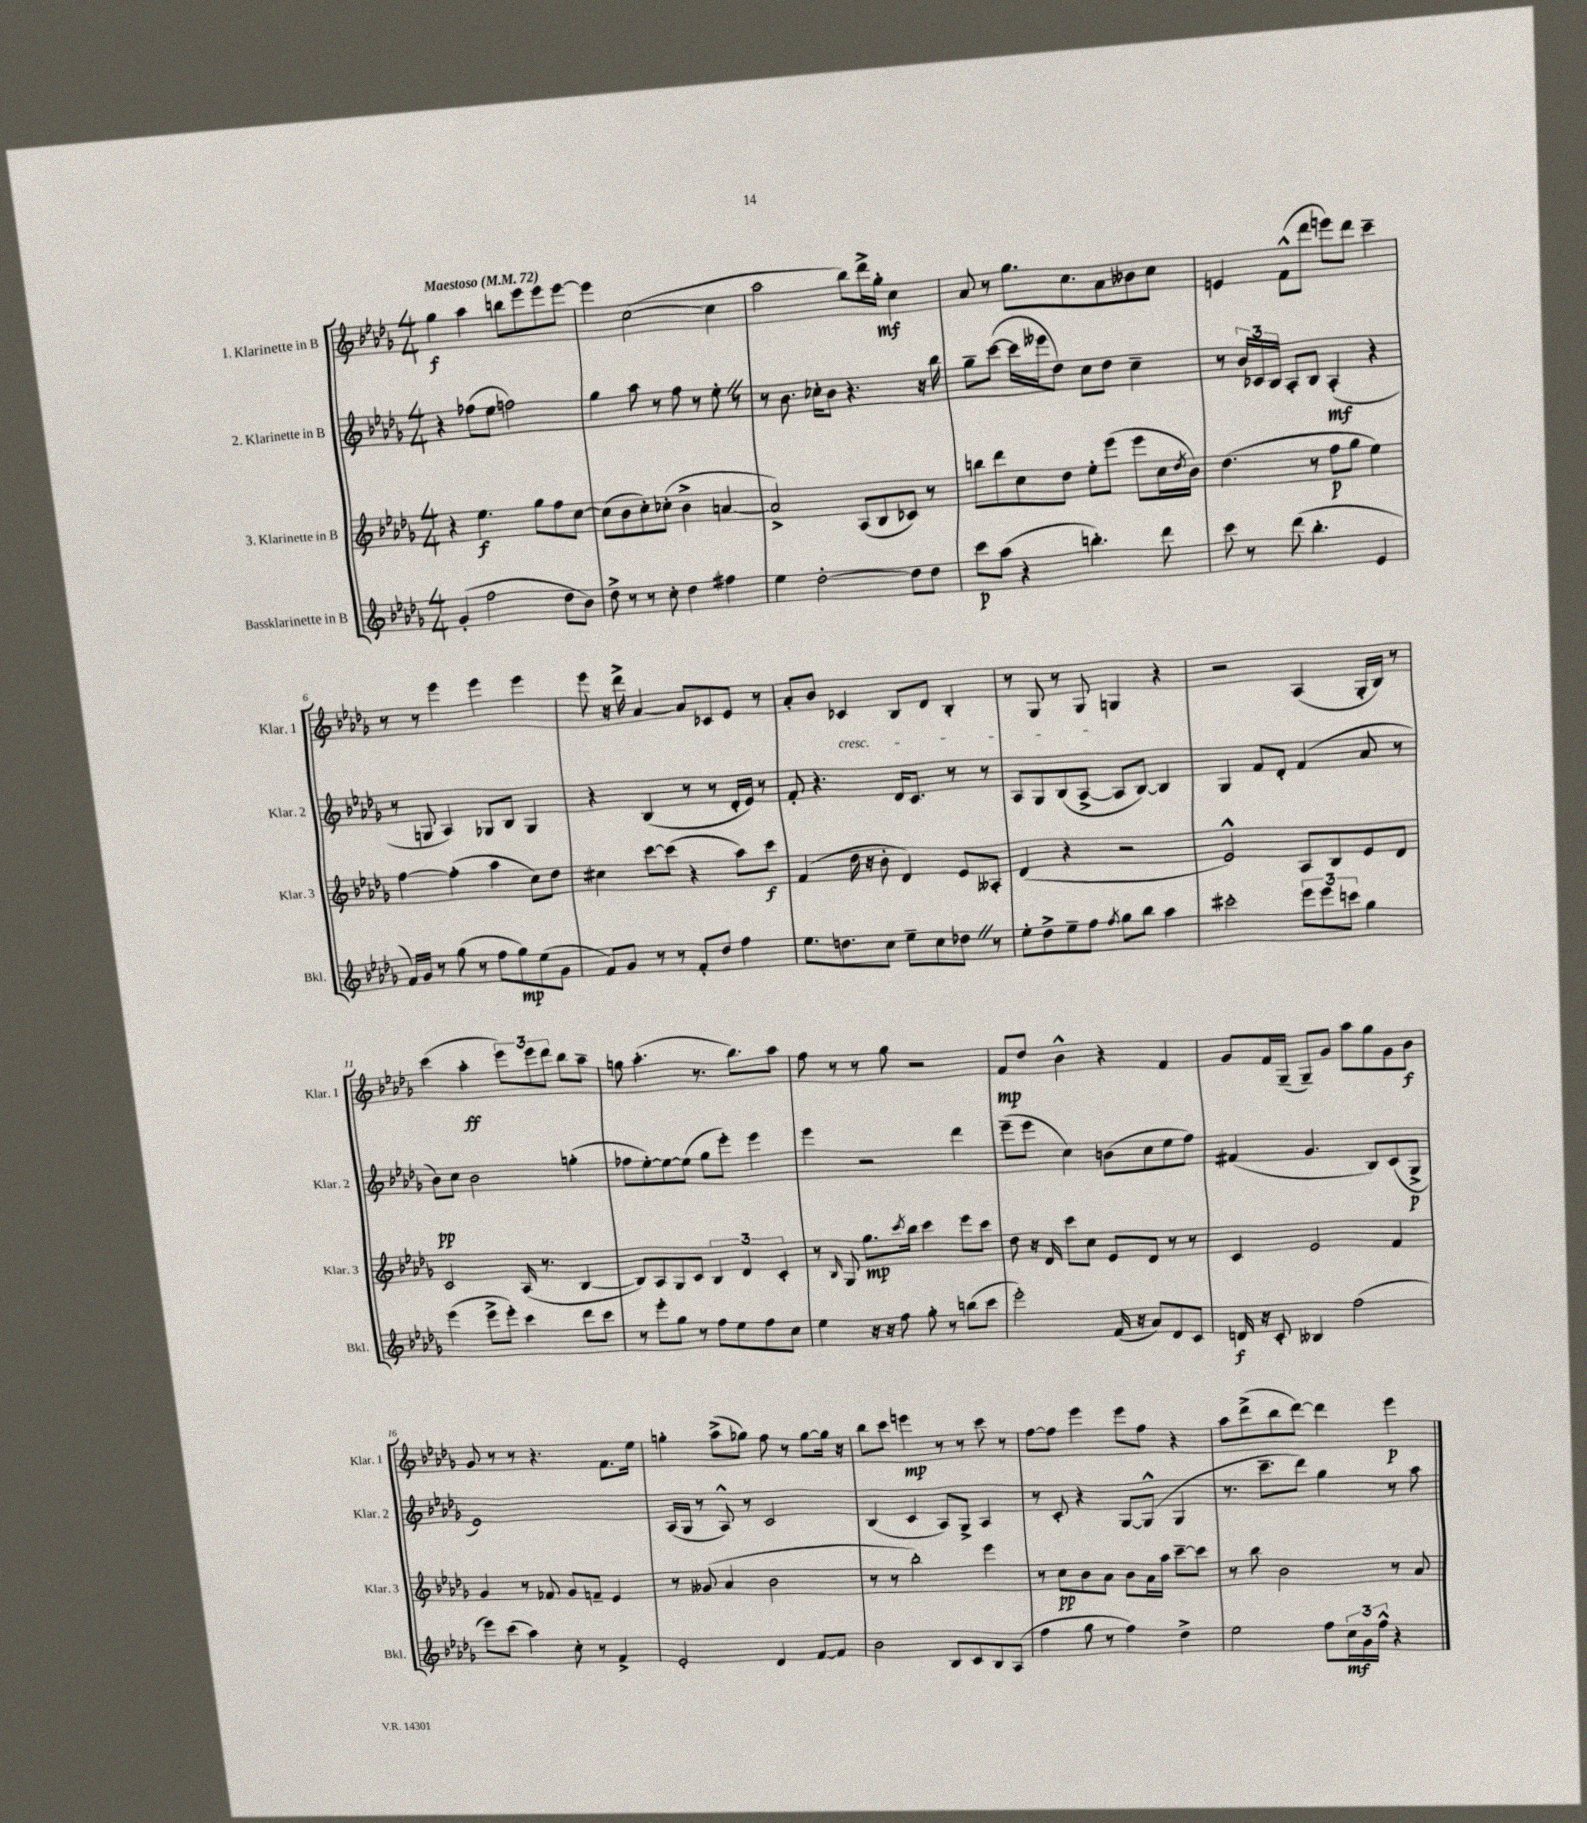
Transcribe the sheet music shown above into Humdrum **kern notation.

**kern	**dynam	**kern	**dynam	**kern	**dynam	**kern	**dynam
*part4	*part4	*part3	*part3	*part2	*part2	*part1	*part1
*staff4	*staff4	*staff3	*staff3	*staff2	*staff2	*staff1	*staff1
*I"Bassklarinette in B	*	*I"3. Klarinette in B	*	*I"2. Klarinette in B	*	*I"1. Klarinette in B	*
*I'Bkl.	*	*I'Klar. 3	*	*I'Klar. 2	*	*I'Klar. 1	*
*clefG2	*	*clefG2	*	*clefG2	*	*clefG2	*
*k[b-e-a-d-g-]	*	*k[b-e-a-d-g-]	*	*k[b-e-a-d-g-]	*	*k[b-e-a-d-g-]	*
*M4/4	*	*M4/4	*	*M4/4	*	*M4/4	*
*MM72	*	*MM72	*	*MM72	*	*MM72	*
=1	=1	=1	=1	=1	=1	=1	=1
!	!	!	!	!	!	!LO:TX:a:B:t=Maestoso	!
(4g-'/	.	4r	.	4r	.	4gg-\	f
2ff\	.	4.ee-\	f	(8ff-X\L	.	4aa-\	.
.	.	.	.	8ee-\J	.	.	.
.	.	.	.	2ffn\)	.	8bbn\L	.
.	.	8gg-\L	.	.	.	8eee-\	.
8dd-\L	.	8ff\	.	.	.	8eee-\	.
8b-\J)	.	[8cc\J	.	.	.	[8eee-\J	.
=2	=2	=2	=2	=2	=2	=2	=2
8dd-^\	.	(8cc\L]	.	4gg-\	.	4eee-\]	.
8r	.	8b-\	.	.	.	.	.
8r	.	8cc'\)	.	8aa-\	.	([2cc\	.
8cc'\	.	(8cc-X'\J	.	8r	.	.	.
4dd-\	.	4b-^\	.	8ff\	.	.	.
.	.	.	.	8r	.	.	.
4ff#X\	.	[4an/	.	8ee-'Z\	.	4cc\]	.
.	.	.	.	8r	.	.	.
=3	=3	=3	=3	=3	=3	=3	=3
4ee-\	.	2a^/])	.	8r	.	2aa-\	.
.	.	.	.	8.b-\	.	.	.
[2dd-'\	.	.	.	.	.	.	.
.	.	.	.	16cc-X'\KL	.	.	.
.	.	.	.	8b-\J	.	.	.
.	.	(8A-/L	.	4.r	.	8bb-\L)	.
.	.	8B-/	.	.	.	16ddd-^\L	.
.	.	.	.	.	.	16gg-'\JJ	mf
8dd-\L]	.	8c-X/J)	.	.	.	4cc\	.
8dd-\J	.	8r	.	16r	.	.	.
.	.	.	.	16bb-\	.	.	.
=4	=4	=4	=4	=4	=4	=4	=4
8ccc\L	p	8bbn\L	.	8gg-~\L	.	8a-/	.
(8aa-\J	.	8ddd-\	.	([8ccc\J	.	8r	.
4r	.	8cc\	.	16ccc\LL]	.	8.gg-\L	.
.	.	.	.	16eee--X\J	.	.	.
.	.	8dd-\J	.	8dd-\J)	.	.	.
.	.	.	.	.	.	8.cc\	.
4.bbn'\)	.	8ee-'\L	.	8cc\L	.	.	.
.	.	(8eee-\J	.	8dd-\J	.	8a-\	.
.	.	8eee-\L	.	4cc~\	.	8b--X\	.
8ddd-\	.	16cc\L	.	.	.	8cc\J	.
.	.	8qdd-/	.	.	.	.	.
.	.	16b-\JJ)	.	.	.	.	.
=5	=5	=5	=5	=5	=5	=5	=5
8ccc\	.	(4.dd-\	.	8r	.	4en/	.
8r	.	.	.	24b-/LL	.	.	.
.	.	.	.	24c-X/	.	.	.
.	.	.	.	24B-/JJ	.	.	.
(8ddd-\	.	.	.	8A-'/L	.	(8f^^\L	.
4.bb-'\	.	8r	.	8B-/J	.	8ddd-\J	.
.	.	8ff\L	p	(4A-'/	mf	8eeen\L)	.
.	.	8gg-\J	.	.	.	8ddd-\J	.
4e-/	.	4ee-\)	.	4r	.	4ccc~\	.
!!LO:LB:g=z
=6	=6	=6	=6	=6	=6	=6	=6
16f/LL)	.	[4ff\	.	8r	.	8r	.
16g-/JJ	.	.	.	.	.	.	.
8r	.	.	.	8Gn/	.	8r	.
(8gg-\	.	(4ff'\]	.	4A-/)	.	4eee-\	.
8r	.	.	.	.	.	.	.
8ff\L	.	4aa-\	.	8G-X/L	.	4eee-\	.
8gg-\)	mp	.	.	8B-/J	.	.	.
(8ee-\	.	8cc\L)	.	4G-/	.	4eee-\	.
8g-\J	.	8dd-\J	.	.	.	.	.
=7	=7	=7	=7	=7	=7	=7	=7
8f/L)	.	4cc#X\	.	4r	.	8eee-\	.
8g-/J	.	.	.	.	.	16r	.
.	.	.	.	.	.	16ddd-^\	.
8r	.	[8ccc\L	.	(4B-/	.	[4a-/	.
8r	.	(8ccc\J]	.	.	.	.	.
8f'/L	.	4r	.	8r	.	8a-/L]	.
8dd-/J	.	.	.	8r	.	8c-X/	.
4ff\	.	8aa-\L)	.	16d-'/LL	.	8e-/J	.
.	.	.	.	16e-/JJ)	.	.	.
.	.	8ccc\J	f	8r	.	8r	.
=8	=8	=8	=8	=8	=8	=8	=8
8.ee-\L	.	(4f/	.	8f'/	.	8a-'/L	.
.	.	.	.	4.r	.	8b-/J	.
8.ddn\	.	.	.	.	.	.	.
!	!	!	!	!	!	!LO:TX:b:i:t=cresc.	!
.	.	16dd-\	.	.	.	4c-X/	.
.	.	16r	.	.	.	.	.
8cc\J	.	8b-'\	.	.	.	.	.
8ee-~\L	.	4d-/)	.	16d-/KL	.	8B-/L	.
.	.	.	.	8.c/J	.	.	.
8cc\	.	.	.	.	.	8d-/J	.
8dd-XZ\J	.	8e-/L	.	8r	.	4B-'/	.
8r	.	8A--X'/J	.	8r	.	.	.
=9	=9	=9	=9	=9	=9	=9	=9
8ee-'\L	.	(4d-/	.	8A-/L	.	8r	.
8dd-^\	.	.	.	8G-/	.	8G-/	.
8ee-~\	.	4r	.	(8B-/	.	8r	.
8ff\J	.	.	.	[8A-^/J	.	8G-/	.
8qff/	.	.	.	.	.	.	.
8gg-\L	.	2r	.	8A-/L]	.	4Gn/	.
8bb-\J	.	.	.	[8B-/J)	.	.	.
4aa-\	.	.	.	4B-/]	.	4r	.
=10	=10	=10	=10	=10	=10	=10	=10
2ccc#X'\	.	2e-^^/)	.	4G-/	.	2r	.
.	.	.	.	8f/L	.	.	.
.	.	.	.	8d-'/J	.	.	.
12eee-\L	.	8A-/L	.	(4f/	.	(4A-/	.
12eee-\	.	.	.	.	.	.	.
.	.	8B-/	.	.	.	.	.
12cccn\J	.	.	.	.	.	.	.
4gg-\	.	8e-/	.	8a-/	.	16G-'/LL	.
.	.	.	.	.	.	16B-/JJ)	.
.	.	8d-/J	.	8r	.	8r	.
!!LO:LB:g=z
=11	=11	=11	=11	=11	=11	=11	=11
(4eee-\	.	2c/	.	8b-\L)	pp	(4ccc\	.
.	.	.	.	8cc\J	.	.	.
8eee-^\L	.	.	.	2b-\	.	4aa-'\	ff
8eee-'\J)	.	.	.	.	.	.	.
4ccc\	.	(16A-/	.	.	.	12eee-\L)	.
.	.	8.r	.	.	.	.	.
.	.	.	.	.	.	12eee-\	.
.	.	.	.	.	.	12ddd-\J	.
8ddd-\L	.	[4B-/	.	(4ggn'\	.	8bb-\L	.
8ccc\J	.	.	.	.	.	8aa-~\J	.
=12	=12	=12	=12	=12	=12	=12	=12
8r	.	8B-/L])	.	8ff-X\L	.	8ggn\	.
8eee-'\L	.	8A-/	.	[8ee-'\)	.	(4.aa-'\	.
8gg-\J	.	8G-/	.	8ee-\_	.	.	.
8r	.	8c/J	.	(8ee-\J]	.	.	.
8ff\L	.	6B-/	.	8gg-\L	.	8.r	.
8ee-\	.	.	.	8eee-'\J)	.	.	.
.	.	6d-/	.	.	.	.	.
.	.	.	.	.	.	8.bb-\L)	.
8ff\	.	.	.	4eee-\	.	.	.
.	.	6c'/	.	.	.	.	.
8cc\J	.	.	.	.	.	8aa-\J	.
=13	=13	=13	=13	=13	=13	=13	=13
4ee-\	.	8r	.	4eee-\	.	8ff\	.
.	.	16qqB-/	.	.	.	.	.
.	.	8G-/	.	.	.	8r	.
16r	.	8.gg-\L	mp	2r	.	8r	.
16r	.	.	.	.	.	.	.
8ff\	.	.	.	.	.	8gg-\	.
.	.	8qccc/	.	.	.	.	.
.	.	16bb-\Jk	.	.	.	.	.
8gg-'\	.	4ccc\	.	.	.	2r	.
8r	.	.	.	.	.	.	.
(8bbn\L	.	8eee-\L	.	4ddd-\	.	.	.
8ccc\J	.	8ccc\J	.	.	.	.	.
=14	=14	=14	=14	=14	=14	=14	=14
2eee-'\)	.	8dd-\	.	(8eee-~\L	.	8f/L	mp
.	.	16r	.	8eee-\J	.	8dd-/J	.
.	.	16d-/	.	.	.	.	.
.	.	8ccc\L	.	4cc\)	.	4b-^^\	.
.	.	8cc\J	.	.	.	.	.
(16f/	.	8e-/L	.	(8bn\L	.	4r	.
16r	.	.	.	.	.	.	.
8a-/L)	.	8d-/J	.	8cc\	.	.	.
8d-/	.	8r	.	8ee-\	.	4f/	.
8c/J	.	8r	.	8ff\J)	.	.	.
=15	=15	=15	=15	=15	=15	=15	=15
16dn/	f	4c/	.	(4f#X/	.	8g-/L	.
16r	.	.	.	.	.	.	.
8c'/	.	.	.	.	.	16f/L	.
.	.	.	.	.	.	(16G-~/JJ	.
4B--X/	.	2e-/	.	4.g-/	.	8G-~/L)	.
.	.	.	.	.	.	8g-/J	.
(2ff\	.	.	.	.	.	8aa-\L	.
.	.	.	.	8B-/L)	.	8gg-\	.
.	.	4f/	.	(8c/	.	8g-\	.
.	.	.	.	8G-^/J	p	8b-\J	f
!!LO:LB:g=z
=16	=16	=16	=16	=16	=16	=16	=16
8eee-\L)	.	4g-/	.	1e-)	.	8g-/	.
(8ccc\J	.	.	.	.	.	8r	.
4aa-\)	.	8r	.	.	.	8r	.
.	.	8f-X/	.	.	.	4.r	.
8cc'\	.	8g-/L	.	.	.	.	.
8r	.	8fn~/J	.	.	.	.	.
4f^/	.	4e-/	.	.	.	8.f\L	.
.	.	.	.	.	.	16ee-\Jk	.
=17	=17	=17	=17	=17	=17	=17	=17
2e-'/	.	8r	.	(16A-/LL	.	4ggn'\	.
.	.	.	.	16G-/JJ	.	.	.
.	.	(8g--X/	.	8r	.	.	.
.	.	4a-/	.	8A-^^/)	.	(8aa-^\L	.
.	.	.	.	8r	.	8gg-X\J)	.
4d-/	.	2b-\	.	2c/	.	8ff\	.
.	.	.	.	.	.	8r	.
[8f/L	.	.	.	.	.	[8gg-\L	.
8f/J]	.	.	.	.	.	16gg-\Jk]	.
.	.	.	.	.	.	16r	.
=18	=18	=18	=18	=18	=18	=18	=18
2b-\	.	8r	.	(4B-/	.	8bb-\L	.
.	.	8r	.	.	.	8ccc\J	.
.	.	2bb-'\)	.	4c/	.	4eeen\	mp
8B-/L	.	.	.	8A-/L)	.	8r	.
8c/	.	.	.	8G-^/J	.	8r	.
8B-/	.	4eee-\	.	4A-/	.	8ccc\	.
(8A-/J	.	.	.	.	.	8r	.
=19	=19	=19	=19	=19	=19	=19	=19
4ff\	.	8r	.	8r	.	[8ff\L	.
.	.	8cc\L	pp	8c'/	.	8ff\J]	.
8gg-\	.	8b-\	.	4r	.	4eee-\	.
8r	.	8a-\J	.	.	.	.	.
4ff\)	.	8b-\L	.	[8G-/L	.	8eee-\L	.
.	.	16a-\L	.	(8G-^^/J]	.	8ff\J	.
.	.	16aa-\JJ	.	.	.	.	.
4dd-^\	.	[8ccc~\L	.	4G-/	.	4r	.
.	.	8ccc\J]	.	.	.	.	.
=20	=20	=20	=20	=20	=20	=20	=20
2ee-\	.	8r	.	8.r	.	8aa-\L	.
.	.	8bb-\	.	.	.	(8ddd-^\	.
.	.	.	.	8.ccc~\L	.	.	.
.	.	2b-\	.	.	.	8bb-\	.
.	.	.	.	8ddd-\J)	.	[8ddd-\J)	.
8ff\L	.	.	.	4gg-\	.	4ddd-\]	.
24cc\L	mf	.	.	.	.	.	.
24g-\	.	.	.	.	.	.	.
24ff^^\JJ	.	.	.	.	.	.	.
4r	.	8r	.	8r	.	4eee-\	p
.	.	8a-/	.	8aa-\	.	.	.
==	==	==	==	==	==	==	==
*-	*-	*-	*-	*-	*-	*-	*-
